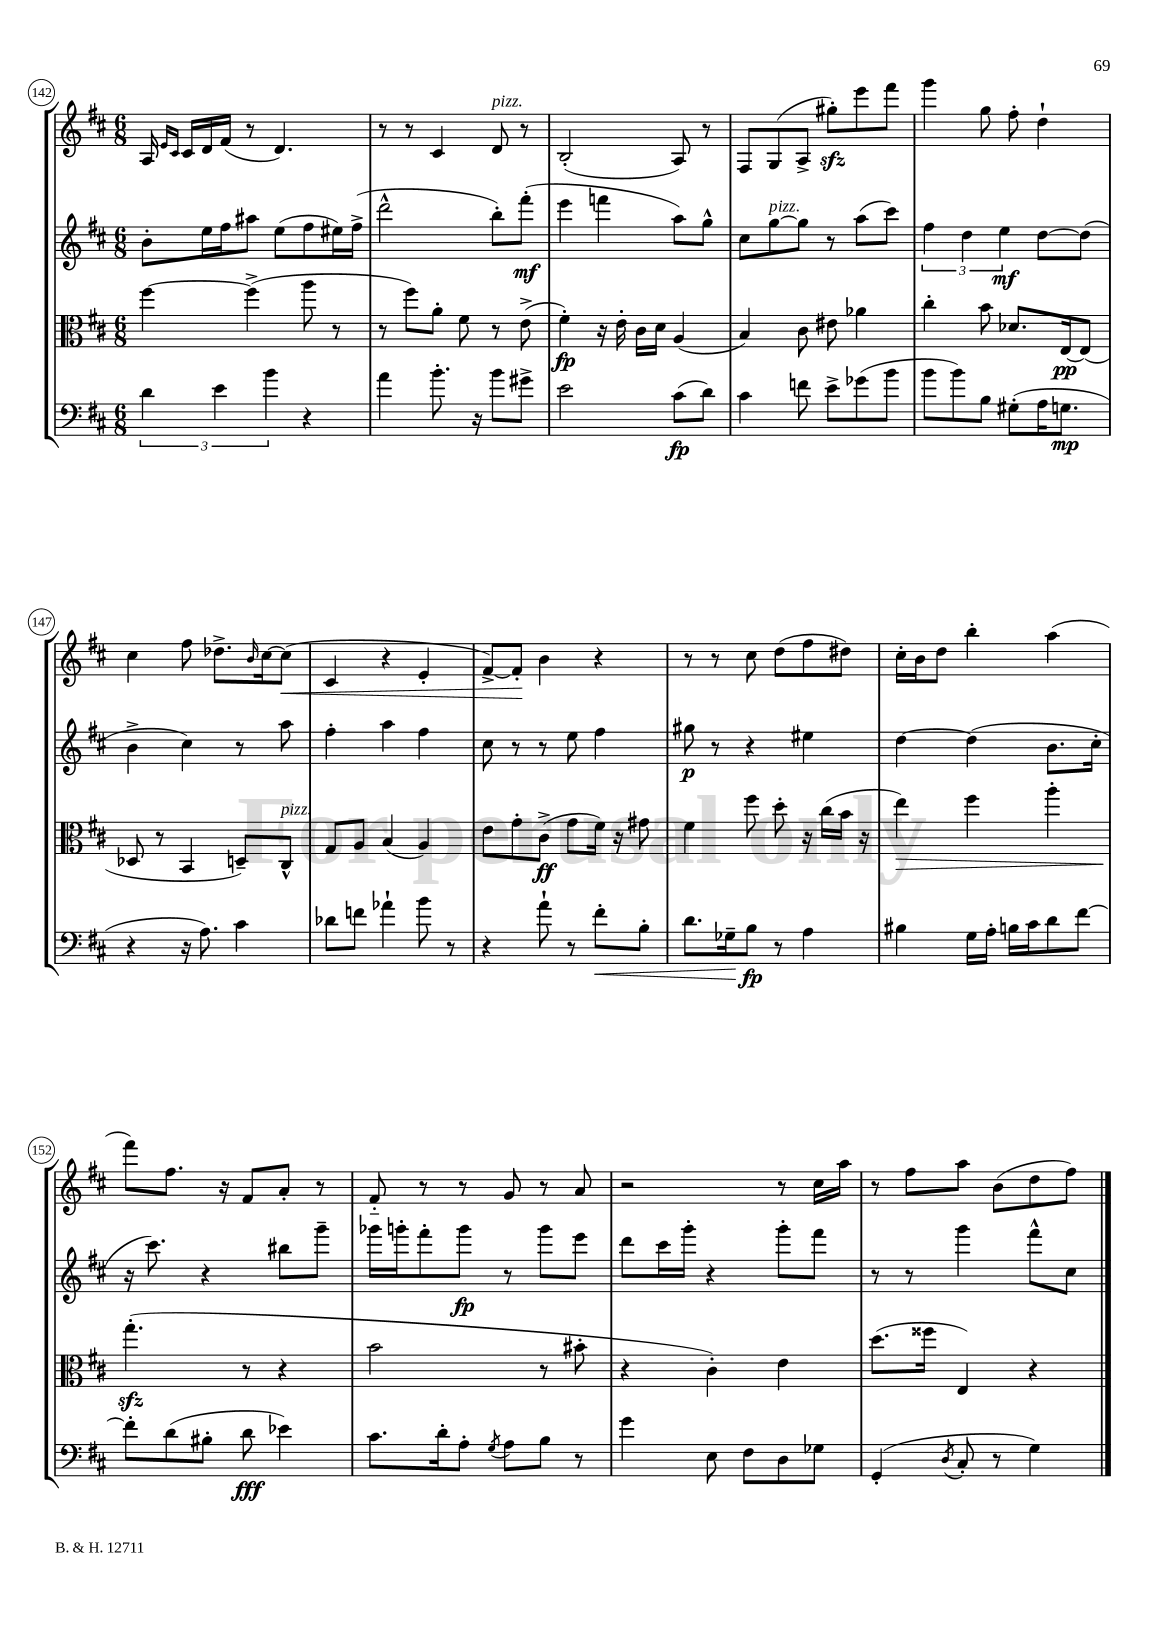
<<
\new StaffGroup <<
\new Staff = "s0" {
    \clef treble \key d \major \numericTimeSignature \time 6/8
    a16 \grace { e'16 cis'16 } cis'16 d'16 fis'16( r8 d'4.) |
    r8 r8 cis'4 d'8^\markup { \italic "pizz." } r8 |
    b2-.( a8) r8 |
    fis8 g8( a8-> gis''8-.\sfz) e'''8 fis'''8 |
    g'''4 g''8 fis''8-. d''4-! |
    cis''4 fis''8 des''8.-> \grace { b'16 } cis''16~ cis''8\<( |
    cis'4 r4 e'4-. |
    fis'8~->) fis'8-.\! b'4 r4 |
    r8 r8 cis''8 d''8( fis''8 dis''8) |
    cis''16-. b'16 d''8 b''4-. a''4( |
    fis'''8) fis''8. r16 fis'8 a'8-. r8 |
    fis'8-_ r8 r8 g'8 r8 a'8 |
    r2 r8 cis''16 a''16 |
    r8 fis''8 a''8 b'8( d''8 fis''8) \bar "|." |
}
\new Staff = "s1" {
    \clef treble \key d \major \numericTimeSignature \time 6/8
    b'8-. e''16 fis''16 ais''8 e''8( fis''8 eis''16) fis''16->( |
    d'''2-^ b''8-.) fis'''8-.\mf( |
    e'''4 f'''4 a''8) g''8-^ |
    cis''8 g''8~^\markup { \italic "pizz." } g''8 r8 a''8( cis'''8) |
    \tuplet 3/2 { fis''4 d''4 e''4\mf } d''8~ d''8( |
    b'4-> cis''4) r8 a''8 |
    fis''4-. a''4 fis''4 |
    cis''8 r8 r8 e''8 fis''4 |
    gis''8\p r8 r4 eis''4 |
    d''4~ d''4( b'8. cis''16-. |
    r16 cis'''8.) r4 bis''8 g'''8-- |
    ges'''16 g'''16-. fis'''8-. g'''8\fp r8 g'''8 e'''8 |
    d'''8 cis'''16 g'''16-. r4 g'''8-. fis'''8 |
    r8 r8 g'''4 fis'''8-^ cis''8 \bar "|." |
}
\new Staff = "s2" {
    \clef alto \key d \major \numericTimeSignature \time 6/8
    fis''4~ fis''4->( a''8 r8 |
    r8 fis''8) a'8-. fis'8 r8 e'8->( |
    fis'4-.\fp) r16 e'16-. cis'16 d'16 a4( |
    b4) cis'8 eis'8 aes'4 |
    cis''4-. b'8 des'8. e16~\pp e8( |
    des8 r8 b,4 d8--) cis8-^^\markup { \italic "pizz." } |
    g8 a8 b4( a4) |
    e'8 g'8-. cis'8->\ff( g'8 fis'16) r16 gis'8 |
    fis'4 fis''8 d''8-. r16 cis''16( b'16 r16 |
    e''4\>) fis''4 a''4-. |
    g''4.-.\sfz\!( r8 r4 |
    b'2 r8 bis'8-. |
    r4 cis'4-.) e'4 |
    d''8.( fisis''16 e4) r4 \bar "|." |
}
\new Staff = "s3" {
    \clef bass \key d \major \numericTimeSignature \time 6/8
    \tuplet 3/2 { d'4 e'4 b'4 } r4 |
    a'4 b'8.-. r16 b'8 gis'8-> |
    e'2 cis'8\fp( d'8) |
    cis'4 f'8 e'8-> ges'8( b'8 |
    b'8 b'8) b8 gis8-.( a16 g8.\mp |
    r4 r16 a8.) cis'4 |
    des'8 f'8 aes'4-! b'8 r8 |
    r4 a'8-! r8 fis'8-.\< b8-. |
    d'8. ges16--\! b8\fp r8 a4 |
    bis4 g16 a16-. b16 cis'16 d'8 fis'8~ |
    fis'8-. d'8( bis8-. d'8\fff ees'4) |
    cis'8. d'16-. a8-. \acciaccatura { g8 } a8 b8 r8 |
    g'4 e8 fis8 d8 ges8 |
    g,4-.( \acciaccatura { d8 } cis8-. r8 g4) \bar "|." |
}
>>
>>
\layout { \context { \Score currentBarNumber = #142 \override BarNumber.stencil = #(make-stencil-circler 0.1 0.3 ly:text-interface::print) } }
